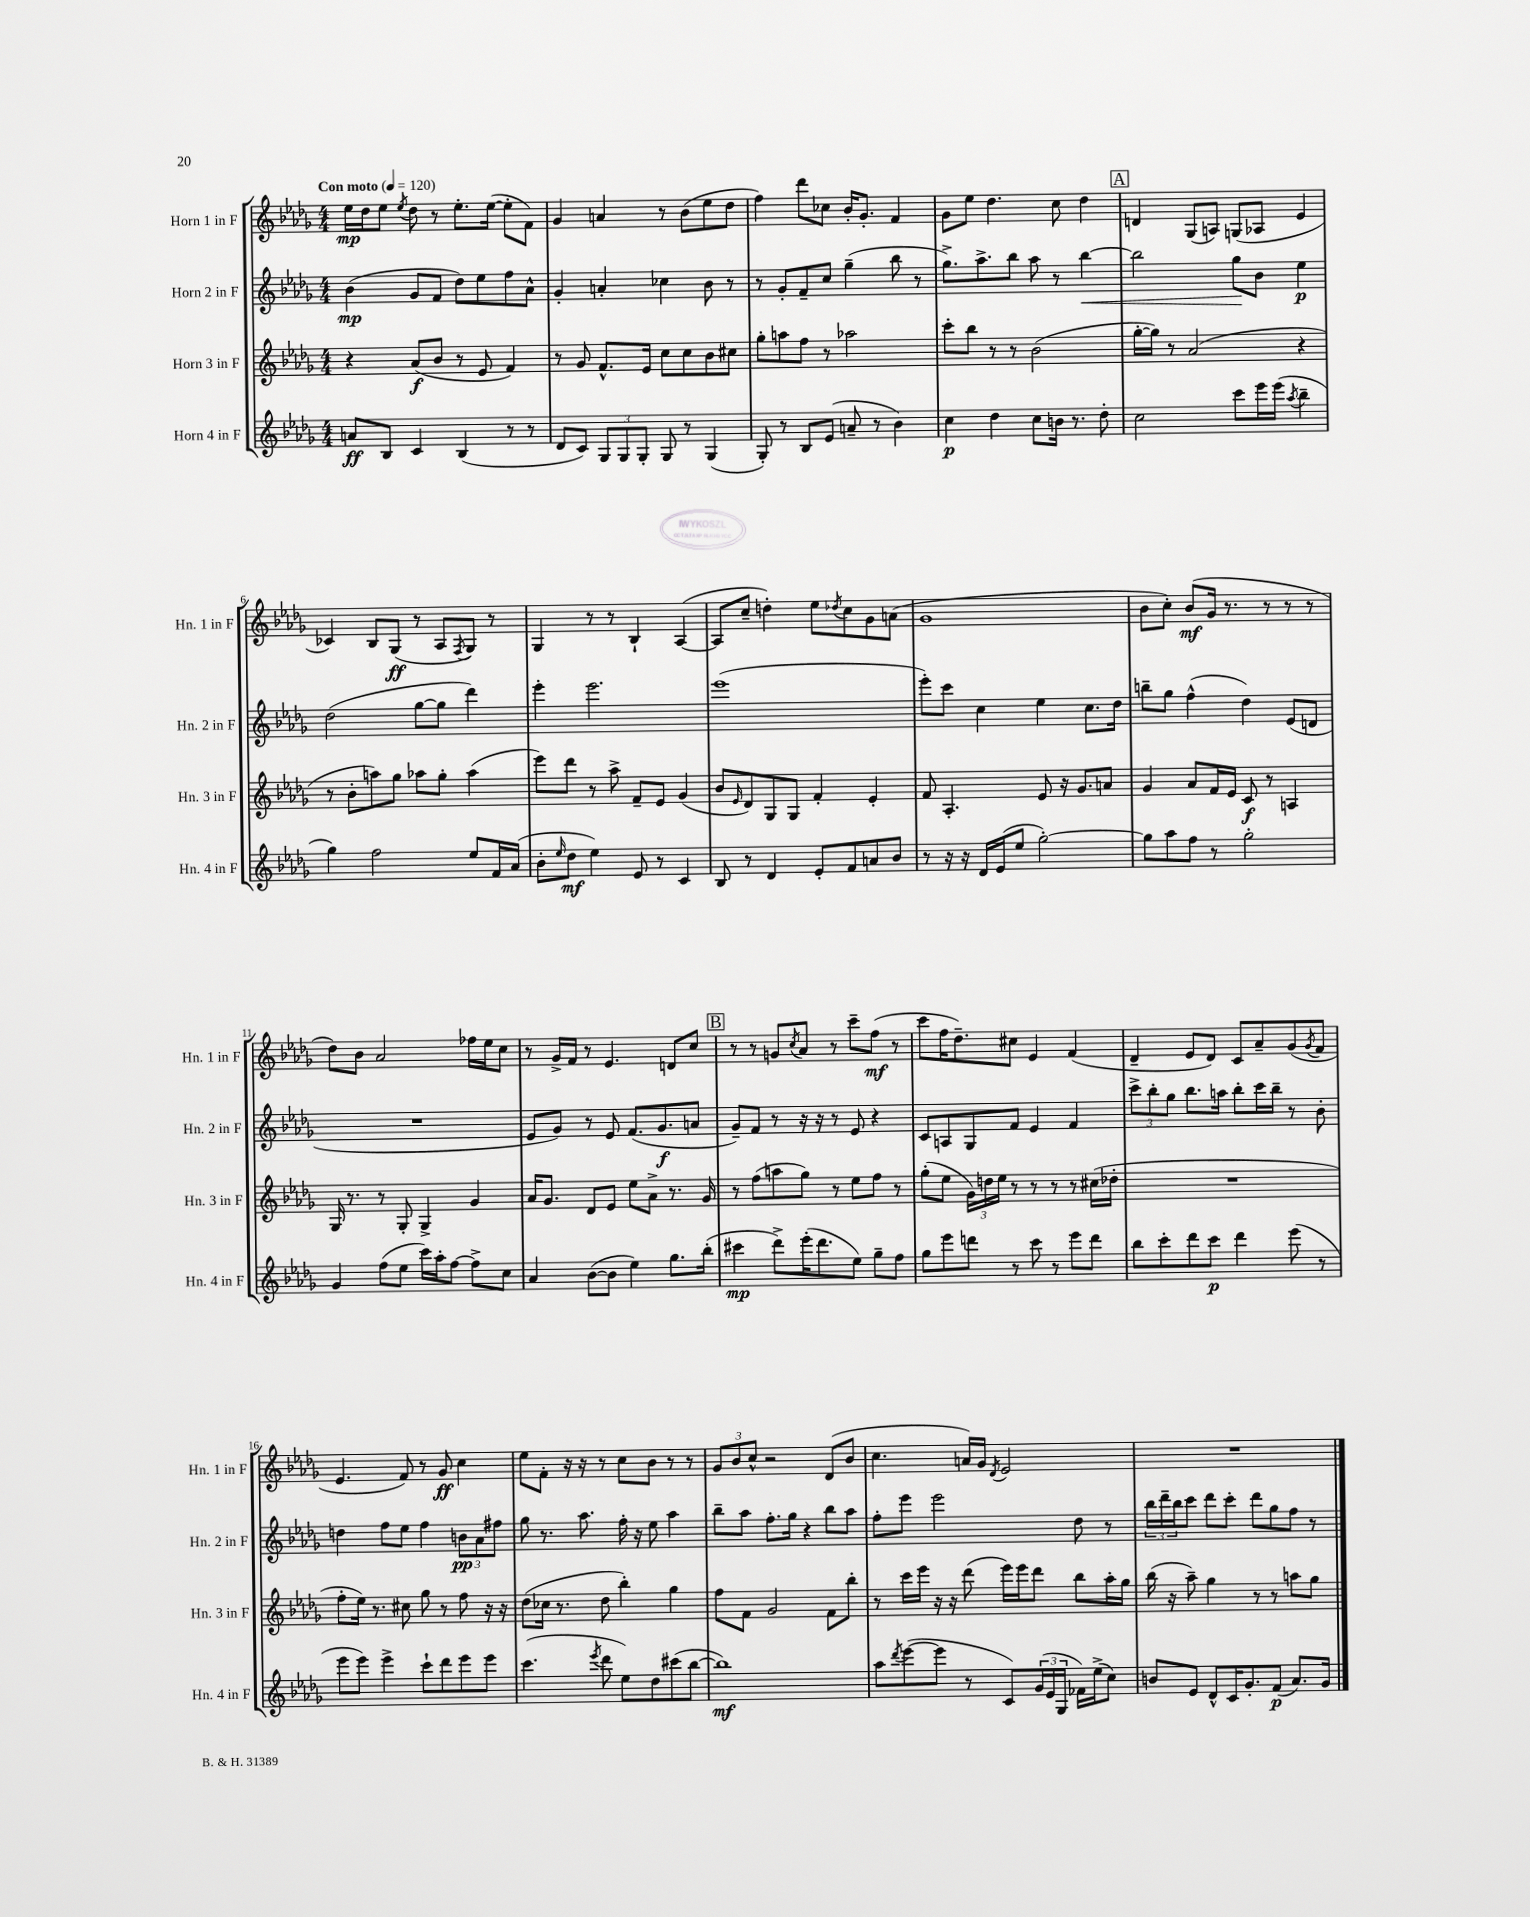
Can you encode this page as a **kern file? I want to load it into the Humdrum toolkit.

**kern	**kern	**kern	**kern
*staff4	*staff3	*staff2	*staff1
*clefG2	*clefG2	*clefG2	*clefG2
*k[b-e-a-d-g-]	*k[b-e-a-d-g-]	*k[b-e-a-d-g-]	*k[b-e-a-d-g-]
*M4/4	*M4/4	*M4/4	*M4/4
*MM120	*MM120	*MM120	*MM120
8a/L	4r	(4b-\	16ee-\LL
.	.	.	16dd-\J
8B-/J	.	.	8ee-\J
.	.	.	8qee-/
4c/	(8a-/L	8g-/L	8dd-\
.	8b-/J	8f/J	8r
(4B-/	8r	8dd-\L)	8.ee-'\L
.	8e-/	8ee-\	.
.	.	.	([16ee-\Jk
8r	4f/)	8ff\	8ee-'\]L
8r	.	8a-^^\J	8f\J)
=	=	=	=
8d-/L	8r	4g-'/	4g-/
8c/J)	8g-/	.	.
12G-/L	8.f^^/L	4a'/	4a/
12G-/	.	.	.
12G-'/J	.	.	.
.	16e-/Jk	.	.
8G-/	8cc\L	4cc-\	8r
8r	8cc\	.	(8b-\L
(4G-/	8b-\	8b-\	8ee-\
.	8cc#\J	8r	8dd-\J
=	=	=	=
8G-'/)	8gg-'\L	8r	4ff\)
8r	8aa\	8g-'/L	.
8B-/L	8ff\J	8f~/	8ddd-\L
(8e-/J	8r	8cc/J	8cc-\J
8a~/	2aa-\	(4gg-~\	16b-'/LK
.	.	.	8.g-'/J
8r	.	.	.
4b-\)	.	8bb-\	4f/
.	.	8r	.
=	=	=	=
4cc\	8ccc'\L	8.gg-^\L)	8g-\L
.	8bb-\J	.	8ee-\J
.	.	8.aa-^\	.
4dd-\	8r	.	4.dd-\
.	8r	8bb-\J	.
8cc\L	(2b-\	8aa-\	.
16b\Jk	.	8r	8cc\
8.r	.	.	.
.	.	[4bb-\	4dd-\
8dd-'\	.	.	.
=	=	=	=
2cc\	[16gg-'\LL	2bb-\]	4d/
.	16gg-\]JJ)	.	.
.	8r	.	.
.	(2a-/	.	(8G-/L
.	.	.	8A/J)
8ccc\L	.	8gg-\L	(8G/L
16eee-\L	.	8b-\J	8A-/J
(16eee-\JJ	.	.	.
8qaa-/	.	.	.
4bb-~\	4r	4ee-\	4e-/
=	=	=	=
4gg-\)	8r	(2dd-\	4c-/)
.	8b-'\L	.	.
2ff\	8aa\)	.	8B-/L
.	8gg-\J	.	(8G-/J
.	8aa-\L	[8gg-\L	8r
.	8gg-'\J	8gg-\]J	8A-/L
.	.	.	8qF/
8ee-/L	(4aa-\	4ddd-\)	8G-/J)
16f/L	.	.	8r
(16a-/JJ	.	.	.
=	=	=	=
8b-'\L	8eee-\L)	4eee-'\	4G-/
16qqee-/	.	.	.
8dd-\J	8ddd-\J	.	.
4ee-\)	8r	2.eee-\	8r
.	8aa-^\	.	8r
8e-/	8f~/L	.	4B-`/
8r	8e-/J	.	.
4c/	(4g-/	.	([4A-/
=	=	=	=
8B-/	8b-/L	(1eee-	8A-/]L
.	16qqe-/	.	.
8r	8d-/)	.	8cc~/J
4d-/	8G-/	.	4dd'\)
.	8G-/J	.	.
8e-'/L	4f'/	.	8ee-\L
.	.	.	8qdd-/
8f/	.	.	8cc\
8a/	4e-'/	.	8g-\
8b-/J	.	.	(8a\J
=	=	=	=
8r	8f/	8eee-'\L)	1g-
16r	4.A-'/	8ccc\J	.
16r	.	.	.
16d-/LL	.	4cc\	.
(16e-/J	.	.	.
8ee-/J	.	.	.
[2gg-'\)	8e-/	4ee-\	.
.	16r	.	.
.	8.g-/L	.	.
.	.	8.cc\L	.
.	8a/J	.	.
.	.	16dd-\Jk	.
=	=	=	=
8gg-\]L	4g-/	8bb~\L	8b-\L
8aa-\	.	8gg-\J	8cc'\J)
8ff\J	8a-/L	(4ff^^\	(8b-/L
8r	16f/L	.	16g-/Jk
.	16e-/JJ	.	8.r
2gg-'\	8c/	4dd-\)	.
.	8r	.	8r
.	4A/	(8e-/L	8r
.	.	8d/J	8r
=	=	=	=
4g-/	16G-/	1r	8dd-\L)
.	8.r	.	.
.	.	.	8b-\J
(8ff\L	8r	.	2a-/
8ee-\J	8G-'/	.	.
16ccc\LL)	4G-^/	.	.
16aa-'\J	.	.	.
[8ff\J	.	.	.
8ff^\]L	4g-/	.	16ff-\LL
.	.	.	16ee-\J
8cc\J	.	.	8cc\J
=	=	=	=
4a-/	16a-/LK	8e-/L	8r
.	8.g-/J	.	.
.	.	8g-/J)	16g-^/LL
.	.	.	16f/JJ
([8b-\L	8d-/L	8r	8r
8b-\]J	8e-/J	8e-/	4.e-/
4ee-\)	8ee-\L	(8.f/L	.
.	8a-^\J	.	.
.	.	8.g-/	.
8.gg-\L	8.r	.	8d/L
.	.	8a/J	8cc/J
(16bb-'\Jk	16g-/	.	.
=	=	=	=
4ccc#\	8r	8g-~/L)	8r
.	(8ff\L	8f/J	8r
8ddd-^\L)	8aa\	8r	8g/L
.	.	.	8qcc/
(16eee-'\K	8gg-\J)	16r	8a-/J
8.ddd-\	.	16r	.
.	8r	8r	8r
8ee-\J)	8ee-\L	8e-/	8ccc~\L
8gg-~\L	8ff\J	4r	(8ff\J
8ff\J	8r	.	8r
=	=	=	=
8gg-\L	(8gg-'\L	8c/L	8ccc\L
8eee-\	8ee-\J	8A/	16ff\K
.	.	.	8.dd-~\)
8ddd\J	24g-\LL)	8G-/	.
.	24dd\	.	.
.	24ee-\JJ	.	.
8r	8r	8f/J	8cc#\J
8ccc\	8r	4e-/	4e-/
8r	8r	.	.
8eee-\L	8r	4f/	(4f/
8ddd\J	(16cc#\LL	.	.
.	16dd-'\JJ	.	.
=	=	=	=
8bb-\L	1r	12ccc^\L	4d-~/
.	.	12bb-'\	.
8ccc'\	.	.	.
.	.	12gg-\J	.
8ddd-\	.	8.bb-\L	8e-/L
8ccc\J	.	.	8d-/J)
.	.	16aa\Jk	.
4ddd-\	.	8bb-'\L	8c/L
.	.	16ccc\L	8a-~/
.	.	16bb-~\JJ	.
(8eee-\	.	8r	(8g-/
.	.	.	8qg-/
8r	.	8b-'\	8f/J
=	=	=	=
8eee-\L	8ff'\L	4dd\	4.e-/
8eee-\J)	16ee-\Jk)	.	.
.	8.r	.	.
4eee-^\	.	8ff\L	.
.	8cc#\	8ee-\J	8f/)
8ccc`\L	8gg-\	4ff\	8r
8ddd-\	8r	.	8g-/
8eee-\	8ff\	12b\L	4cc\
.	.	12a-\	.
8eee-\J	16r	.	.
.	.	12ff#\J	.
.	16r	.	.
=	=	=	=
(4.ccc\	(8dd-\L	8gg-\	8ee-\L
.	16cc-\Jk	8.r	8f'\J
.	8.r	.	.
.	.	.	16r
.	.	8.aa-\	16r
8qeee-/	.	.	.
8ddd-\	8dd-\	.	8r
8ee-\L)	4bb-'\)	16ff'\	8cc\L
.	.	16r	.
8dd-\	.	8ee-\	8b-\J
(8ccc#\	4gg-\	4aa-\	8r
[8bb-\J	.	.	8r
=	=	=	=
1bb-])	8ff\L	8bb-~\L	12g-/L
.	.	.	12b-/
.	8f\J	8aa-\J	.
.	.	.	12cc^^/J
.	2g-/	8.ff'\L	2r
.	.	16gg-\Jk	.
.	.	4r	.
.	8f\L	8bb-\L	(8d-/L
.	8bb-'\J	8aa-\J	8b-/J
=	=	=	=
8aa-\L	8r	8ff'\L	4.cc\
8qddd-/	.	.	.
([8eee-\	16ccc\LL	8eee-\J	.
.	16eee-\JJ	.	.
8eee-\]J	16r	2eee-\	.
.	16r	.	.
8r	(8ddd-\	.	16a/LL)
.	.	.	16g-/JJ
.	.	.	8qd-/
8c/L)	16eee-\LL)	.	2e-/
.	16eee-\J	.	.
(24g-/L	8ddd-\J	.	.
24e-/	.	.	.
24G-/JJ	.	.	.
16f-\LL)	8bb-\L	8dd-\	.
(16ee-^\J	.	.	.
8cc\J)	16aa-'\L	8r	.
.	16gg-\JJ	.	.
=	=	=	=
8b/L	(16bb-\	24bb-\LL	1r
.	.	24ddd-~\	.
.	16r	.	.
.	.	24bb-\J	.
8e-/J	8aa-~\)	8ccc\J	.
8d-^^/L	4gg-\	8ddd-\L	.
16c/K	.	8ccc'\J	.
8.g-'/	.	.	.
.	8r	8ddd-\L	.
(8f/J	8r	8gg-\	.
8.a-/L)	8aa\L	8ff\J	.
.	8gg-\J	8r	.
16g-/Jk	.	.	.
==	==	==	==
*-	*-	*-	*-
